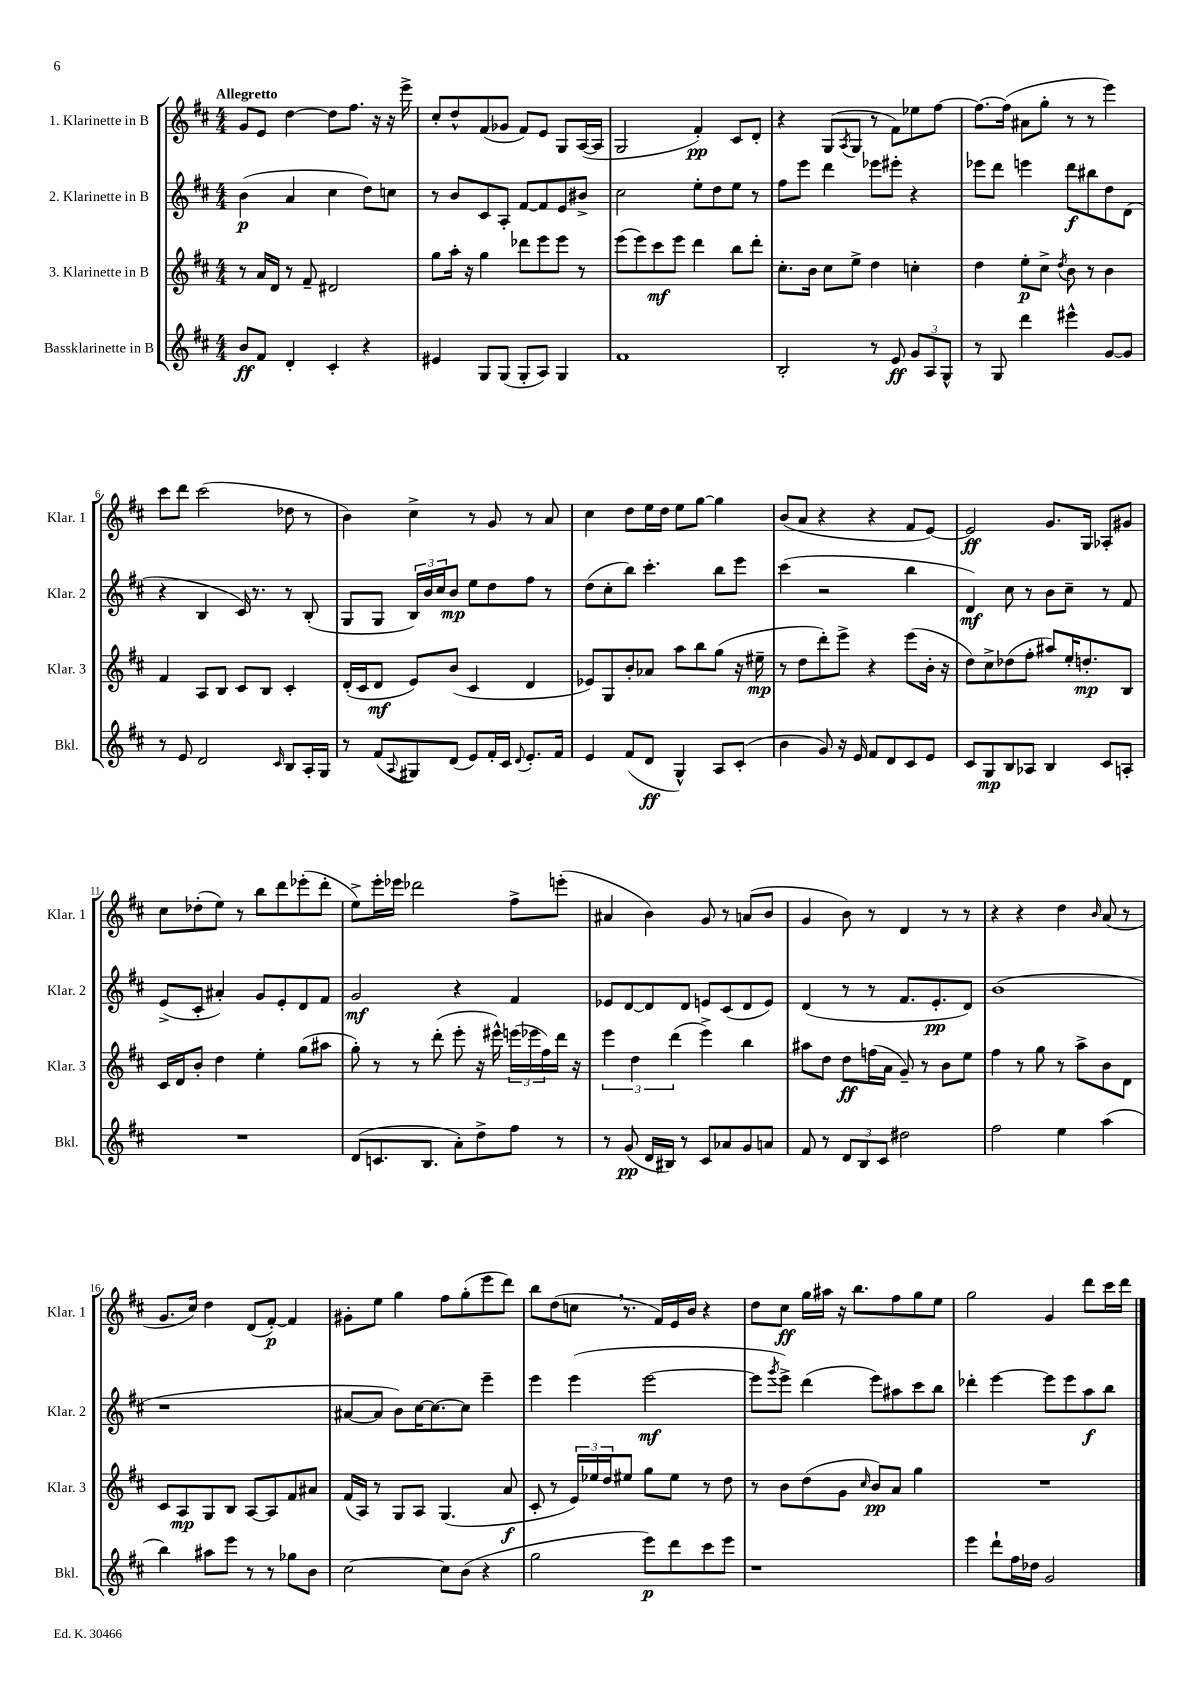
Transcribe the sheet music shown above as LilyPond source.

<<
\new StaffGroup <<
\new Staff = "s0" \with { instrumentName = "1. Klarinette in B" shortInstrumentName = "Klar. 1" } {
    \clef treble \key d \major \numericTimeSignature \time 4/4 \tempo "Allegretto"
    g'8 e'8 d''4~ d''8 fis''8. r16 r16 e'''16-> |
    cis''8-. d''8-^ fis'8( ges'8 fis'8) e'8 g8 a16~( a16 |
    g2 fis'4-.\pp) cis'8 d'8-. |
    r4 g8( \acciaccatura { a8 } g8 r8 fis'8) ees''8 fis''8~ |
    fis''8.~ fis''16( ais'8 g''8-. r8 r8 e'''4) |
    cis'''8 d'''8 cis'''2( des''8 r8 |
    b'4) cis''4-> r8 g'8 r8 a'8 |
    cis''4 d''8 e''16 d''16 e''8 g''8~ g''4 |
    b'8( a'8 r4 r4 fis'8 e'8~) |
    e'2\ff g'8. g16 aes8-. gis'8 |
    cis''8 des''8-.( e''8) r8 b''8 d'''8 ees'''8-.( d'''8-. |
    e''8->) e'''16-. ees'''16 des'''2 fis''8-> e'''8-.( |
    ais'4 b'4) g'8 r8 a'8( b'8 |
    g'4 b'8) r8 d'4 r8 r8 |
    r4 r4 d''4 \grace { b'16 } a'8( r8 |
    g'8. cis''16) d''4 d'8( fis'8~-.\p) fis'4 |
    gis'8-. e''8 g''4 fis''8 g''8-.( e'''8 d'''8) |
    b''8 d''8( c''8 \breathe r8. fis'16) e'16 b'16 r4 |
    d''8 cis''8\ff g''16 ais''16 r16 b''8. fis''8 g''8 e''8 |
    g''2 g'4 d'''8 cis'''16 d'''16 \bar "|." |
}
\new Staff = "s1" \with { instrumentName = "2. Klarinette in B" shortInstrumentName = "Klar. 2" } {
    \clef treble \key d \major \numericTimeSignature \time 4/4
    b'4\p( a'4 cis''4 d''8) c''8 |
    r8 b'8 cis'8 a8-. fis'8~ fis'8 e'8 bis'8-> |
    cis''2 e''8-. d''8 e''8 r8 |
    fis''8 e'''8 d'''4 ees'''8 eis'''8-. r4 |
    ees'''8 d'''8 e'''4 d'''8\f bis''8 d''8 d'8( |
    r4 b4 cis'16) r8. r8 b8-.( |
    g8 g8 \tuplet 3/2 { b16) b'16 cis''16 } b'8\mp e''8 d''8 fis''8 r8 |
    d''8( cis''8-. b''8) cis'''4.-. b''8 e'''8 |
    cis'''4( r2 b''4 |
    d'4\mf) cis''8 r8 b'8 cis''8-- r8 fis'8 |
    e'8->( cis'8-. ais'4-.) g'8 e'8-. d'8 fis'8 |
    g'2\mf r4 fis'4 |
    ees'8 d'8~ d'8 d'8 e'8 cis'8( d'8 e'8) |
    d'4( r8 r8 fis'8. e'8.-.\pp d'8) |
    b'1( |
    r1 |
    ais'8~ ais'8 b'8) cis''16~ cis''8.~ cis''8 e'''4-- |
    e'''4 e'''4( e'''2~\mf |
    e'''8 \acciaccatura { g'''8 } e'''8->) d'''4( e'''8) ais''8 cis'''8 b''8 |
    des'''4-. e'''4~ e'''8 e'''8 a''8\f b''8 \bar "|." |
}
\new Staff = "s2" \with { instrumentName = "3. Klarinette in B" shortInstrumentName = "Klar. 3" } {
    \clef treble \key d \major \numericTimeSignature \time 4/4
    r8 a'16 d'16 r8 fis'8-- dis'2 |
    g''8 a''16-. r16 g''4 des'''8 e'''8 e'''8 r8 |
    e'''8( e'''8) cis'''8\mf e'''8 d'''4 b''8 d'''8-. |
    cis''8.-. b'16 cis''8 e''8-> d''4 c''4-. |
    d''4 e''8-.\p cis''8-> \acciaccatura { d''8 } b'8 r8 b'4 |
    fis'4 a8 b8 cis'8 b8 cis'4-. |
    d'16-.( cis'16 d'8\mf e'8) b'8( cis'4 d'4 |
    ees'8) g8 b'8-. aes'8 a''8 b''8 g''8( r16 eis''16--\mp |
    r8 d''8 d'''8-.) e'''8-> r4 e'''8( b'16-. r16 |
    d''8) cis''8-> des''8( fis''8-. ais''8) e''16-. d''8.-.\mp b8 |
    cis'16 d'16 b'8-. d''4 e''4-. g''8( ais''8 |
    g''8-.) r8 r8 d'''8-.( e'''8-. r16 eis'''16-^) \tuplet 3/2 { e'''16( ees'''16 fis''16) } d'''16 r16 |
    \tuplet 3/2 { e'''4 d''4 d'''4( } e'''4->) b''4 |
    ais''8 d''8 d''8\ff f''16( a'16 g'8--) r8 b'8 e''8 |
    fis''4 r8 g''8 r8 a''8-> b'8 d'8 |
    cis'8 a8\mp g8 b8 a8~ a8 fis'8 ais'8 |
    fis'16( a16) r8 g8 a8 g4.( a'8\f |
    cis'8-. r8 \tuplet 3/2 { e'16) ees''16 d''16 } eis''8 g''8 eis''8 r8 d''8 |
    r8 b'8 d''8( g'8 \grace { cis''16 } b'8\pp) a'8 g''4 |
    R1 \bar "|." |
}
\new Staff = "s3" \with { instrumentName = "Bassklarinette in B" shortInstrumentName = "Bkl." } {
    \clef treble \key d \major \numericTimeSignature \time 4/4
    b'8\ff fis'8 d'4-. cis'4-. r4 |
    eis'4 g8 g8( g8-. a8) g4 |
    fis'1 |
    b2-. r8 e'8\ff \tuplet 3/2 { g'8 a8 g8-^ } |
    r8 g8 d'''4 eis'''4-^ g'8~ g'8 |
    r8 e'8 d'2 \grace { cis'16 } b8 a16-. g16 |
    r8 fis'8( \appoggiatura { a8 } gis8) d'8( e'8) fis'16-. cis'16 \appoggiatura { d'8 } e'8.-. fis'16 |
    e'4 fis'8( d'8\ff g4-^) a8 cis'8-.( |
    b'4 g'8) r16 e'16 fis'8 d'8 cis'8 e'8 |
    cis'8 g8\mp b8 aes8 b4 cis'8 a8-. |
    R1 |
    d'8( c'8. b8. a'8-.) d''8-> fis''8 r8 |
    r8 g'8\pp( d'16 bis16) r8 cis'8 aes'8 g'8 a'8 |
    fis'8 r8 \tuplet 3/2 { d'8 b8 cis'8 } dis''2 |
    fis''2 e''4 a''4( |
    b''4) ais''8 e'''8 r8 r8 ges''8 b'8 |
    cis''2~ cis''8 b'8( r4 |
    g''2 e'''8\p) d'''8 cis'''8 e'''8 |
    r1 |
    e'''4 d'''8-! fis''16 des''16 g'2 \bar "|." |
}
>>
>>
